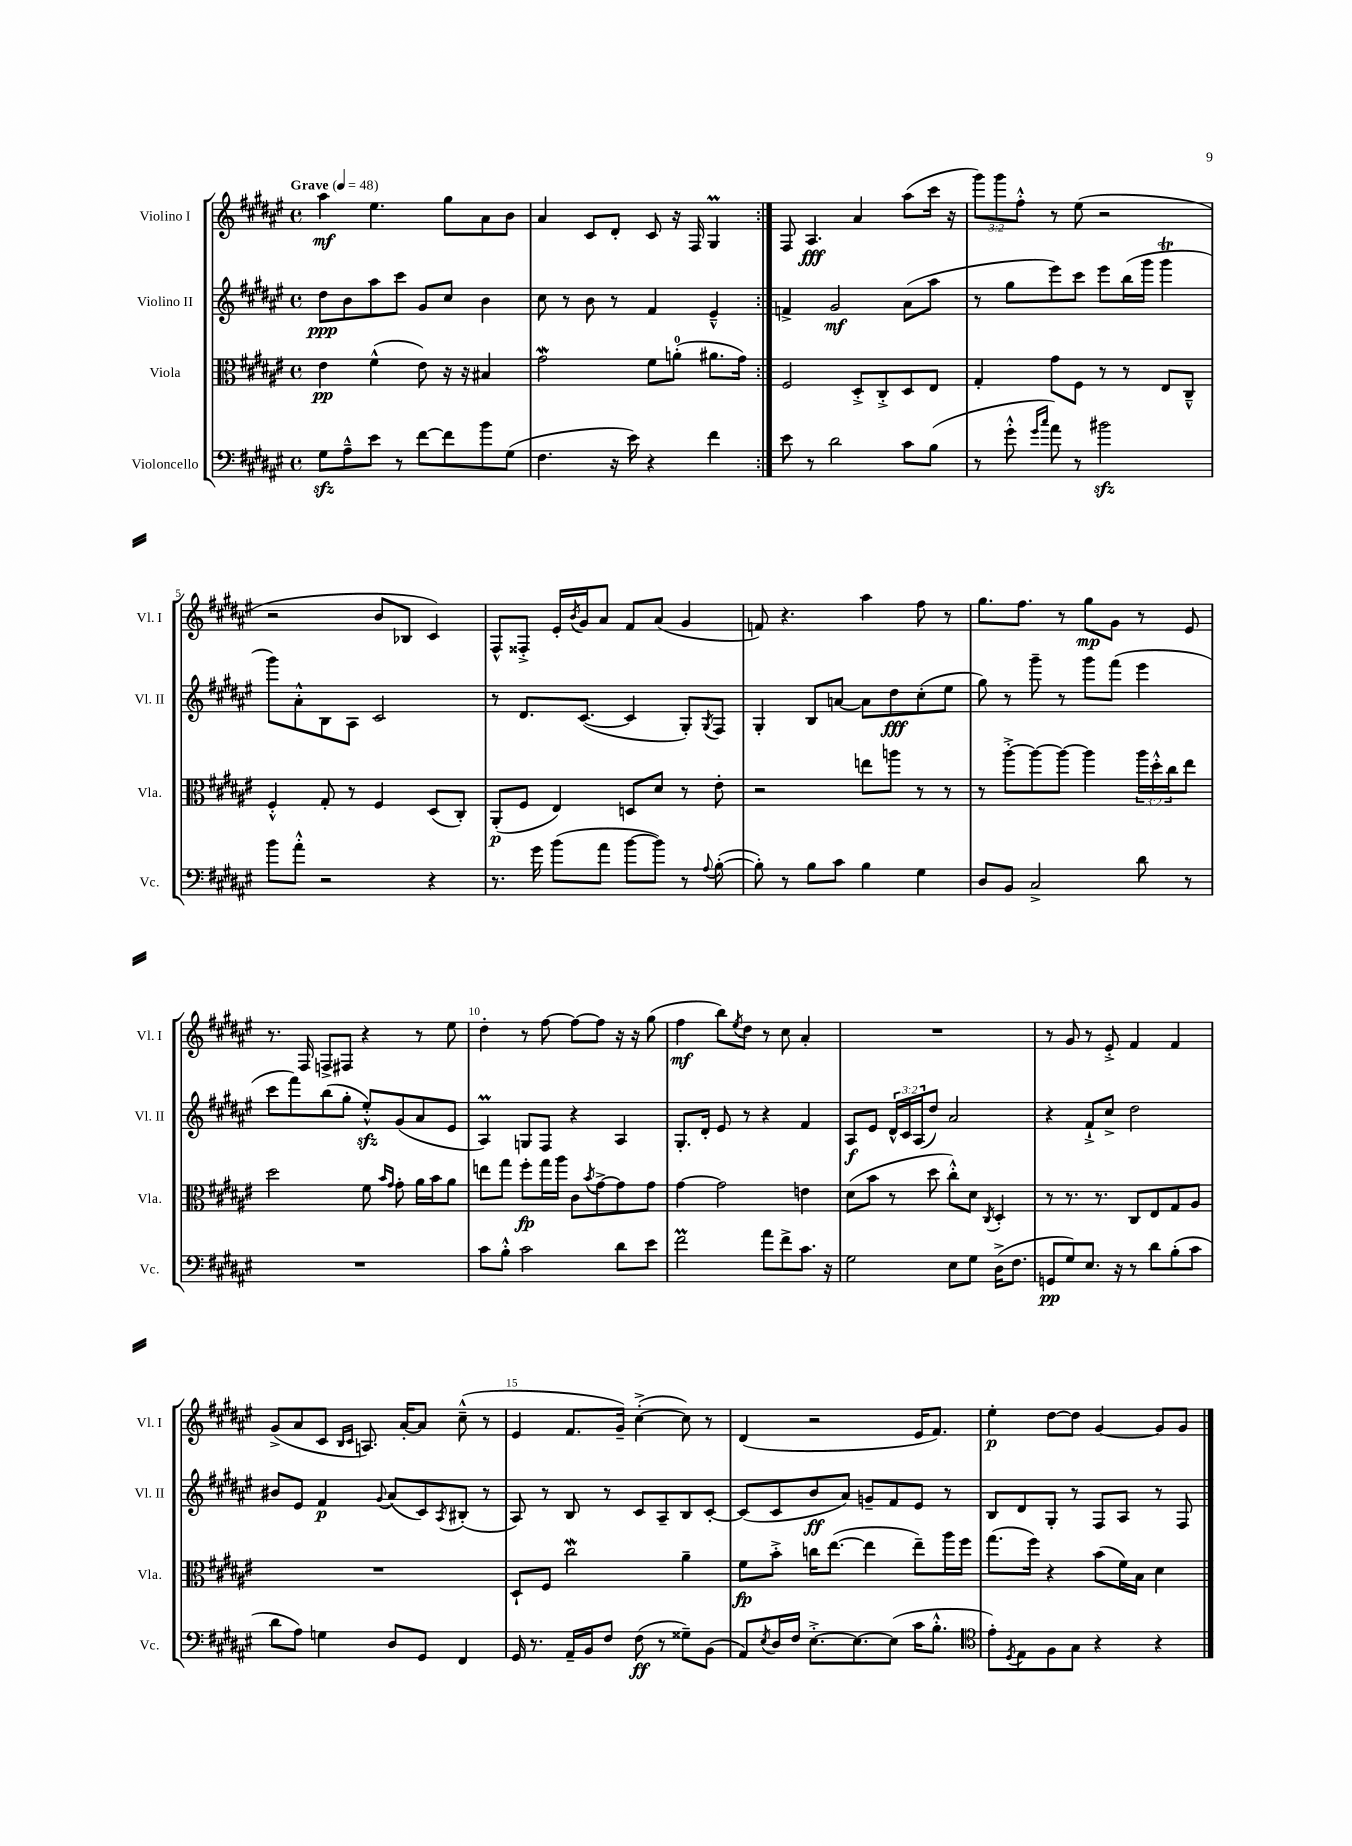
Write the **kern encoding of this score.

**kern	**kern	**kern	**kern
*staff4	*staff3	*staff2	*staff1
*clefF4	*clefC3	*clefG2	*clefG2
*k[f#c#g#d#a#e#]	*k[f#c#g#d#a#e#]	*k[f#c#g#d#a#e#]	*k[f#c#g#d#a#e#]
*M4/4	*M4/4	*M4/4	*M4/4
*met(c)	*met(c)	*met(c)	*met(c)
*MM48	*MM48	*MM48	*MM48
8G#	4e#	8dd#	4aa#
8A#~^^	.	8b	.
8e#	(4f#^^	8aa#	4.ee#
8r	.	8ccc#	.
[8f#	8e#)	8g#	.
8f#]	16r	8cc#	8gg#
.	16r	.	.
8b	4B#	4b	8a#
(8G#	.	.	8b
=	=	=	=
4.F#	2g#	8cc#	4a#
.	.	8r	.
.	.	8b	8c#
16r	.	8r	8d#'
16e#)	.	.	.
4r	8f#	4f#	8c#
.	(8a'	.	16r
.	.	.	16F#
4f#	8.a#	4e#~^^	4G#
.	16g#)	.	.
=:|!	=:|!	=:|!	=:|!
8e#	2F#	4f^	8F#
8r	.	.	4.A#
2d#	.	2g#	.
.	8D#'^	.	4a#
.	8C#'^	.	.
8c#	8D#	(8a#	(8aa#
(8B	8E#	8aa#	16ccc#
.	.	.	16r
=	=	=	=
8r	4G#'	8r	12ggg#)
.	.	.	12ggg#
8g#'^^	.	8gg#	.
.	.	.	12ff#'^^
16qqg#	.	.	.
16qqcc#	.	.	.
8a#)	8g#	8eee#)	8r
8r	8F#	8ccc#	(8ee#
2b#	8r	8eee#	2r
.	8r	(16bb	.
.	.	16ggg#	.
.	8E#	4ggg#	.
.	8C#~^^	.	.
=	=	=	=
8b	4F#'^^	8ggg#)	2r
8a#'^^	.	8a#'^^	.
2r	8G#'	8B	.
.	8r	8A#	.
.	4F#	2c#	8b
.	.	.	8B-
4r	(8D#	.	4c#)
.	8C#')	.	.
=	=	=	=
8.r	(8AA#'	8r	8F#^^
.	8F#	8.d#	8F##'^
16g#	.	.	.
(8b	4E#)	.	16e#'
.	.	.	8qb
.	.	([8.c#	16g#
8a#	.	.	8a#
[8b	8D	4c#]	8f#
8b])	8d#	.	(8a#
8r	8r	8G#')	4g#
8qqA#	.	8qG#	.
([8B'	8e#'	8F#	.
=	=	=	=
8B'])	2r	4G#'	8f)
8r	.	.	4.r
8B	.	8B	.
8c#	.	[8a	.
4B	8ee	8a]	4aa#
.	8aa	8dd#	.
4G#	8r	(8cc#'	8ff#
.	8r	8ee#	8r
=	=	=	=
8D#	8r	8gg#)	8.gg#
8BB	[8aa#'^	8r	.
.	.	.	8.ff#
2C#^	8aa#_	8ggg#~	.
.	8aa#_	8r	8r
.	4aa#]	8ggg#	8gg#
.	.	(8fff#	8g#
8d#	24aa#	4eee#	8r
.	24dd#'^^	.	.
.	24cc#	.	.
8r	8ee#	.	8e#
=	=	=	=
1r	2dd#	8ccc#	8.r
.	.	8fff#)	.
.	.	.	16F#
.	.	(8bb	8F^
.	.	8gg#'	8F#
.	8f#	8ee#'^^)	4r
.	16qqb	.	.
.	16qqg#	.	.
.	8g#'	(8g#	.
.	16a#	8a#	8r
.	16b	.	.
.	8a#	8e#	8ee#
=	=	=	=
8c#	8ee	4A#)	4dd#'
8B'^^	8gg#	.	.
2c#	8ff#'	8G	8r
.	16gg#	8F#	[8ff#
.	16aa#	.	.
.	8c#	4r	8ff#_
.	8qb	.	.
.	[8g#^	.	8ff#]
8d#	8g#]	4A#	16r
.	.	.	16r
8e#	8g#	.	(8gg#
=	=	=	=
2f#	[4g#	8.G#'	4ff#
.	.	16d#'	.
.	2g#]	8e#	8bb)
.	.	.	8qee#
.	.	8r	8dd#
8a#	.	4r	8r
8f#^	.	.	8cc#
8.c#	4e	4f#	4a#'
16r	.	.	.
=	=	=	=
2G#	(8d#	8A#	1r
.	8b	8e#	.
.	8r	24d#^^	.
.	.	24c#	.
.	.	(24A#	.
.	8dd#	8dd#)	.
8E#	8cc#'^^)	2a#	.
8G#	8d#	.	.
.	8qC#	.	.
(16D#^	4D#'	.	.
8.F#	.	.	.
=	=	=	=
8GG	8r	4r	8r
8G#)	8.r	.	8g#
8.E#	.	8f#`^	8r
.	8.r	.	.
.	.	8cc#^	8e#'^
16r	.	.	.
8r	8C#	2dd#	4f#
8d#	8E#	.	.
(8B'	8G#	.	4f#
8c#	8A#	.	.
=	=	=	=
8d#	1r	8b#	(8g#^
8A#)	.	8e#	8a#
4G	.	4f#	8c#
.	.	.	16qqB
.	.	.	16qqc#
.	.	.	8.A)
.	.	8qqg#	.
8D#	.	(8a#	.
.	.	.	[16a#'
8GG#	.	8c#)	8a#]
.	.	8qA#	.
4FF#	.	(8B#'	(8cc#~^^
.	.	8r	8r
=	=	=	=
16GG#	8D#`	8A#)	4e#
8.r	.	.	.
.	8F#	8r	.
16AA#~	2cc#	8B	8.f#
16BB	.	.	.
8F#	.	8r	.
.	.	.	16g#~)
(8F#	.	8c#	([4cc#'^
8r	.	8A#~	.
8G##~)	4a#~	8B	8cc#])
(8BB	.	[8c#'	8r
=	=	=	=
8AA#)	8f#	(8c#]	(4d#
8qE#	.	.	.
16D#	8b'^	8c#	.
16F#	.	.	.
[8.E#'^	16cc	8b	2r
.	([8.ee#	.	.
.	.	8a#)	.
8.E#_	.	.	.
.	4ee#]	8g~	.
(8E#]	.	8f#	.
16c#	8ee#~)	8e#	16e#
8.B'^^	.	.	8.f#)
.	16aa#	8r	.
.	16ff#	.	.
=	=	=	=
*clefC4	*	*	*
8e#')	(8.gg#	8B	4ee#'
8qD#	.	.	.
8E#	.	8d#	.
.	16ff#)	.	.
8F#	4r	8G#'	[8dd#
8G#	.	8r	8dd#]
4r	(8b	8F#	[4g#
.	16f#)	8A#	.
.	16B	.	.
4r	4d#	8r	8g#]
.	.	8F#	8g#
==	==	==	==
*-	*-	*-	*-
